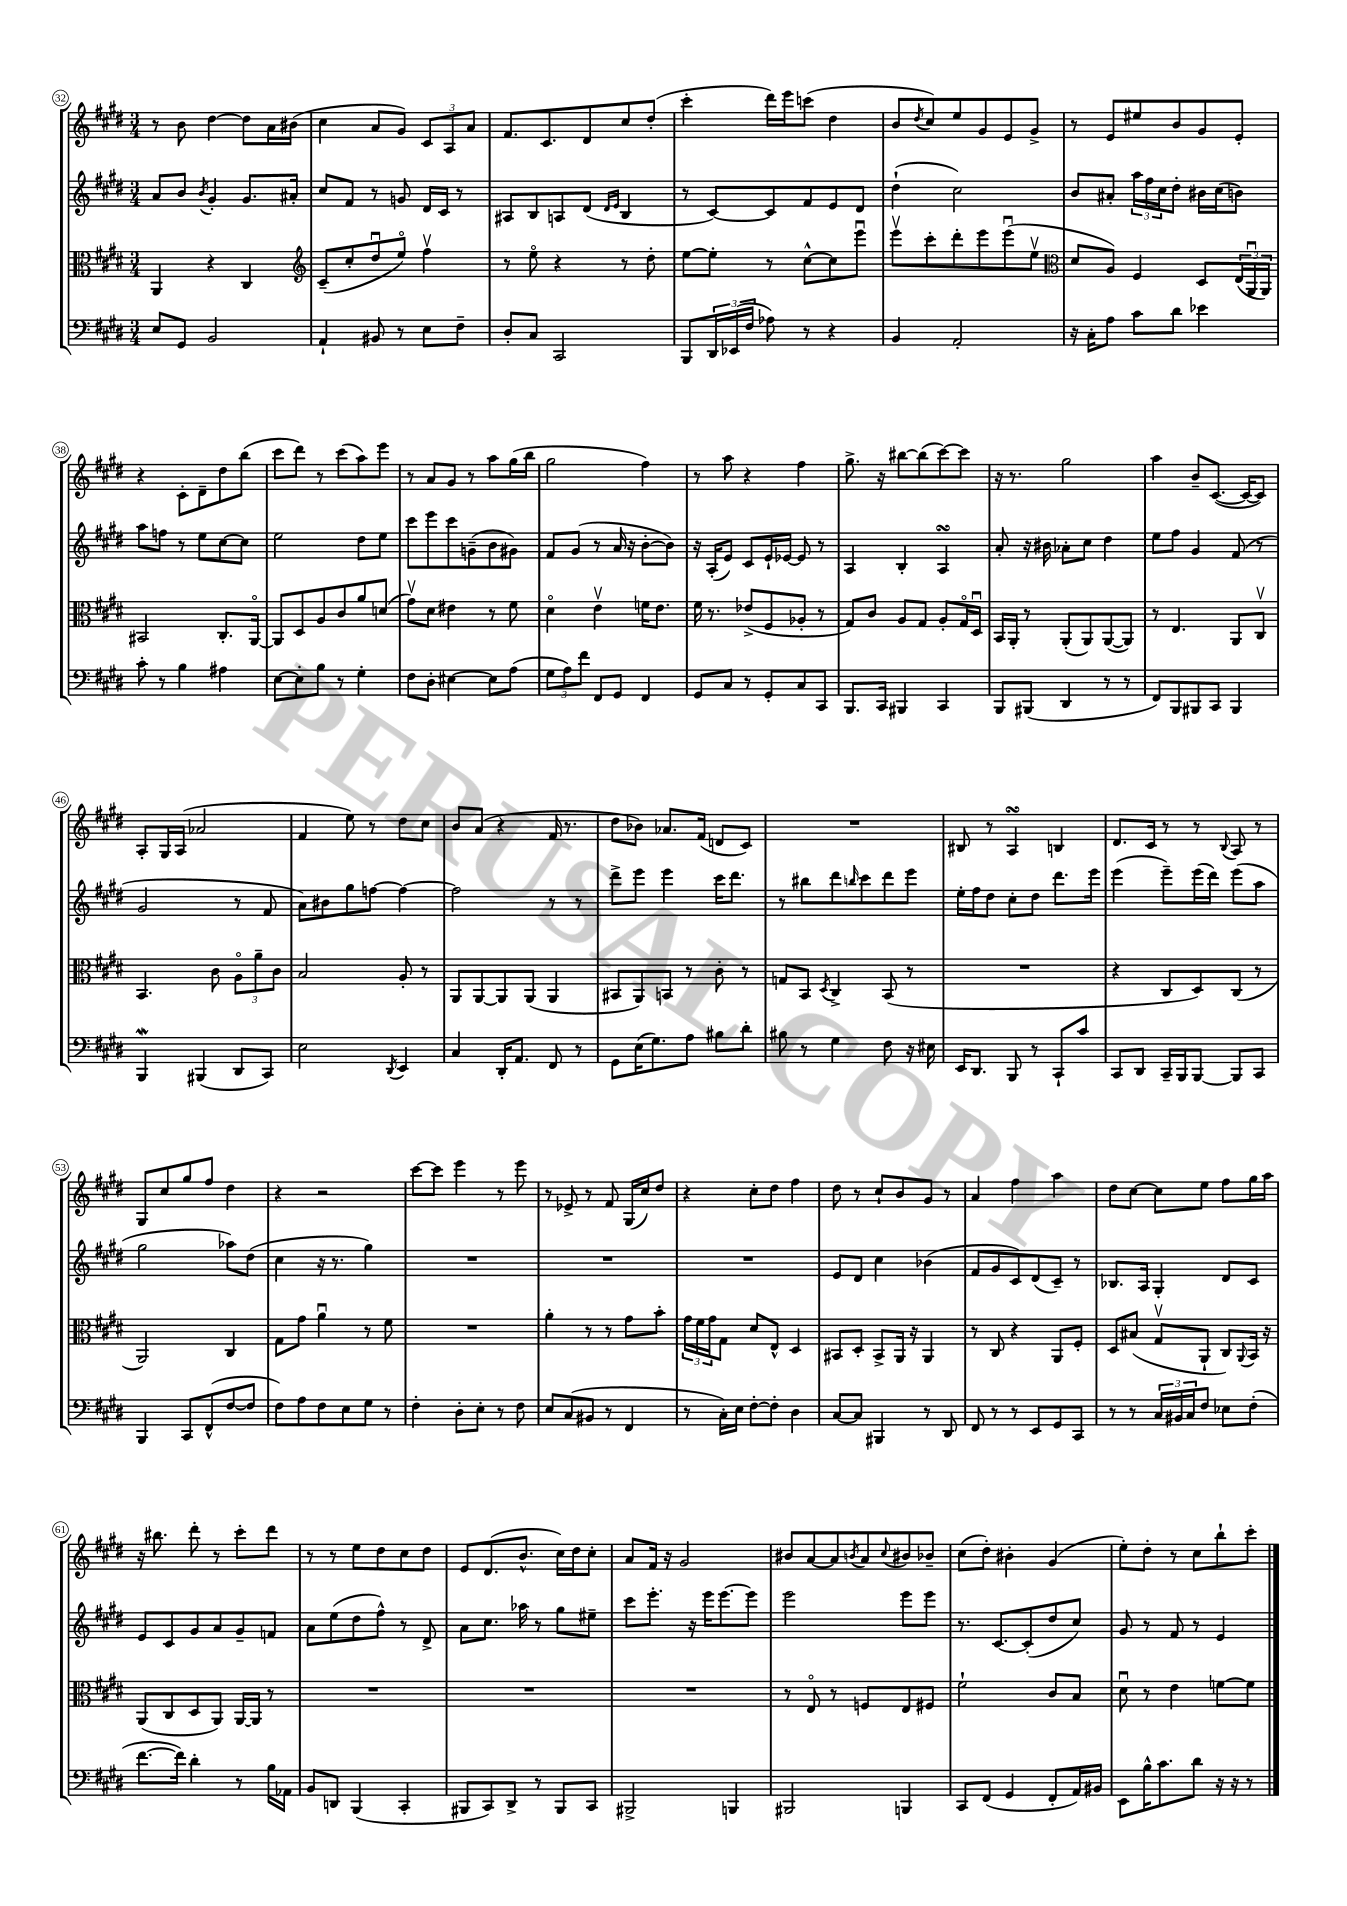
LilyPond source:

<<
\new StaffGroup <<
\new Staff = "s0" {
    \clef treble \key e \major \numericTimeSignature \time 3/4
    r8 b'8 dis''4~ dis''8 a'16 bis'16( |
    cis''4 a'8 gis'8) \tuplet 3/2 { cis'8 a8 a'8 } |
    fis'8. cis'8. dis'8 cis''8 dis''8-.( |
    cis'''4-. dis'''16) e'''16 c'''8( dis''4 |
    b'8 \acciaccatura { dis''8 } cis''8) e''8 gis'8 e'8 gis'8-> |
    r8 e'8 eis''8 b'8 gis'8 e'8-. |
    r4 cis'8-. dis'8-- dis''8 b''8( |
    cis'''8 dis'''8) r8 cis'''8( a''8) e'''8 |
    r8 a'8 gis'8 r8 a''8 gis''16( b''16 |
    gis''2 fis''4) |
    r8 a''8 r4 fis''4 |
    gis''8.-> r16 bis''8~ bis''8( cis'''8~) cis'''8 |
    r16 r8. gis''2 |
    a''4 b'8-- cis'8.~( cis'16~ cis'8) |
    a8-. gis16 a16( aes'2 |
    fis'4 e''8) r8 dis''8 cis''8 |
    b'8 a'8( r4 fis'16 r8. |
    dis''8 bes'8) aes'8. fis'16( d'8 cis'8) |
    R2. |
    bis8 r8 a4\turn b4 |
    dis'8. cis'16 r8 r8 \appoggiatura { b8 } a8 r8 |
    gis8 cis''8 gis''8 fis''8 dis''4 |
    r4 r2 |
    cis'''8~ cis'''8 e'''4 r8 e'''8 |
    r8 ees'8-> r8 fis'8 gis16( cis''16) dis''8 |
    r4 cis''8-. dis''8 fis''4 |
    dis''8 r8 cis''8-! b'8 gis'8 r8 |
    a'4 fis''4 a''4 |
    dis''8 cis''8~ cis''8 e''8 fis''8 gis''16 a''16 |
    r16 bis''8. dis'''8-. r8 cis'''8-. dis'''8 |
    r8 r8 e''8 dis''8 cis''8 dis''8 |
    e'8 dis'8.( b'8.-^ cis''16) dis''16 cis''8-. |
    a'8 fis'16 r16 gis'2 |
    bis'8 a'8~ a'8 \acciaccatura { b'8 } a'8 \appoggiatura { cis''8 } bis'8 bes'8-- |
    cis''8( dis''8-.) bis'4-. gis'4( |
    e''8-.) dis''8-. r8 cis''8 b''8-! cis'''8-. \bar "|." |
}
\new Staff = "s1" {
    \clef treble \key e \major \numericTimeSignature \time 3/4
    a'8 b'8 \acciaccatura { b'8 } gis'4-. gis'8. ais'16-. |
    cis''8 fis'8 r8 g'8 dis'16 cis'16 r8 |
    ais8 b8 a8 dis'8( \grace { dis'16 e'16 } b4 |
    r8 cis'8~) cis'8 fis'8 e'8 dis'8 |
    dis''4-!( cis''2) |
    b'8 ais'8-. \tuplet 3/2 { a''16 fis''16 cis''16 } dis''8-. bis'16 cis''16( b'8) |
    a''8 f''8 r8 e''8 cis''8~ cis''8 |
    e''2 dis''8 e''8 |
    cis'''8 e'''8 cis'''8 g'8--( b'8 gis'8) |
    fis'8 gis'8( r8 a'16 r16 b'8~-. b'8) |
    r16 a16-.( e'8) cis'8 e'16-! ees'16~ ees'8 r8 |
    a4 b4-. a4\turn |
    a'8-. r16 bis'16 aes'8-. cis''8 dis''4 |
    e''8 fis''8 gis'4 fis'8( r8 |
    gis'2 r8 fis'8 |
    a'8) bis'8 gis''8 f''8~ f''4~ |
    f''2 r8 r8 |
    dis'''8-> e'''8 e'''4 cis'''16 dis'''8. |
    r8 bis''8 dis'''8 \grace { b''16 } cis'''8 dis'''8 e'''8 |
    e''16-. fis''16 dis''8 cis''8-. dis''8 dis'''8. e'''16 |
    e'''4( e'''8--) e'''16( dis'''16) e'''8( a''8 |
    gis''2 aes''8) dis''8( |
    cis''4 r16 r8. gis''4) |
    R2. |
    R2. |
    R2. |
    e'8 dis'8 cis''4 bes'4( |
    fis'8 gis'8 cis'8) dis'8( cis'8--) r8 |
    bes8. a16 gis4-. dis'8 cis'8 |
    e'8 cis'8 gis'8 a'8 gis'8-- f'8 |
    a'8 e''8( dis''8 fis''8-^) r8 dis'8-> |
    a'8 cis''8. aes''16 r8 gis''8 eis''8-- |
    cis'''8 e'''8.-. r16 e'''16 e'''8.~ e'''8 |
    e'''2 e'''8 e'''8 |
    r8. cis'8.~ cis'8-.( dis''8 cis''8) |
    gis'8 r8 fis'8 r8 e'4 \bar "|." |
}
\new Staff = "s2" {
    \clef alto \key e \major \numericTimeSignature \time 3/4
    a,4 r4 cis4 |
    \clef treble cis'8--( cis''8-. dis''8\downbow e''8\flageolet) fis''4\upbow |
    r8 e''8\flageolet r4 r8 dis''8-. |
    e''8~ e''8-. r8 cis''8~-^ cis''8 e'''8\downbow |
    e'''8\upbow cis'''8-. dis'''8-. e'''8 e'''8\downbow( e''8\upbow |
    \clef alto dis'8 a8) fis4 dis8 \tuplet 3/2 { e16( a,16\downbow a,16) } |
    bis,2 cis8.-. a,16~\flageolet |
    a,8 dis8 a8 cis'8 a'8 d'8( |
    gis'8\upbow) dis'8 eis'4 r8 fis'8 |
    dis'4\flageolet e'4\upbow f'16 e'8. |
    fis'16 r8. ees'8->( fis8 aes8-. r8 |
    gis8) cis'8 a8 gis8 a8-. gis16\flageolet dis16\downbow |
    b,16 a,16-. r8 a,8-.( a,8) a,8~( a,8) |
    r8 e4. a,8 cis8\upbow |
    b,4. cis'8 \tuplet 3/2 { a8\flageolet a'8-- cis'8 } |
    b2 a8-. r8 |
    a,8 a,8~ a,8 a,8( a,4 |
    bis,8 a,8) b,8 r8 cis'8-. r8 |
    g8 b,8 \acciaccatura { dis8 } cis4-> b,8( r8 |
    R2. |
    r4 cis8 dis8) cis8( r8 |
    a,2) cis4 |
    gis8 gis'8 a'4\downbow r8 fis'8 |
    R2. |
    a'4-. r8 r8 gis'8 b'8-. |
    \tuplet 3/2 { gis'16 fis'16 gis'16 } gis8 dis'8 e8-^ dis4 |
    bis,8 dis8-. bis,8-> a,16 r16 a,4 |
    r8 cis8 r4 a,8 fis8-. |
    dis8 bis8( gis8\upbow a,8-! cis8) \appoggiatura { a,8 } b,16 r16 |
    a,8( cis8 dis8 a,8) a,16~ a,16 r8 |
    R2. |
    R2. |
    R2. |
    r8 e8\flageolet r8 f8 e8 fis8 |
    fis'2-! cis'8 b8 |
    dis'8\downbow r8 e'4 f'8~ f'8 \bar "|." |
}
\new Staff = "s3" {
    \clef bass \key e \major \numericTimeSignature \time 3/4
    e8 gis,8 b,2 |
    a,4-! bis,8 r8 e8 fis8-- |
    dis8-. cis8 cis,2 |
    b,,8 \tuplet 3/2 { dis,16 ees,16( fis16 } aes8) r8 r4 |
    b,4 a,2-. |
    r16 cis16-. a8 cis'8 dis'8 ees'4 |
    cis'8-. r8 b4 ais4 |
    e8~ e8-. b8 r8 gis4-. |
    fis8 dis8-. eis4~ eis8 a8( |
    \tuplet 3/2 { gis8 a8) fis'8 } fis,8 gis,8 fis,4 |
    gis,8 cis8 r8 gis,8-. cis8 cis,8 |
    b,,8. cis,16 bis,,4 cis,4 |
    b,,8 bis,,8( dis,4 r8 r8 |
    fis,8) b,,8 bis,,8 cis,8 bis,,4 |
    b,,4\mordent bis,,4( dis,8 cis,8) |
    e2 \acciaccatura { dis,8 } e,4 |
    cis4 dis,16-. a,8. fis,8 r8 |
    gis,8 e16( gis8.) a8 bis8 dis'8-. |
    bis8 r8 gis4 fis8 r16 eis16 |
    e,16 dis,8. b,,8 r8 cis,8-! cis'8 |
    cis,8 dis,8 cis,16-- b,,16 b,,8~ b,,8 cis,8 |
    b,,4 cis,8 fis,8-^( fis8~ fis8 |
    fis8) a8 fis8 e8 gis8 r8 |
    fis4-. dis8-. e8-. r8 fis8 |
    e8 cis8( bis,8 r8 fis,4 |
    r8 cis16-.) e16 fis8~-. fis8-. dis4 |
    cis8~ cis8 bis,,4 r8 dis,8 |
    fis,8 r8 r8 e,8 gis,8 cis,8 |
    r8 r8 \tuplet 3/2 { cis16 bis,16 cis16 } fis8 ees8 fis8-.( |
    fis'8.~ fis'16) dis'4-. r8 b16 aes,16 |
    b,8 d,8 b,,4( cis,4-. |
    bis,,8 cis,8) dis,8-> r8 bis,,8 cis,8 |
    bis,,2-> b,,4 |
    bis,,2 b,,4 |
    cis,8 fis,8( gis,4 fis,8-. a,16) bis,16 |
    e,8 b16-^ cis'8. dis'8 r16 r16 r8 \bar "|." |
}
>>
>>
\layout { \context { \Score currentBarNumber = #32 \override BarNumber.stencil = #(make-stencil-circler 0.1 0.3 ly:text-interface::print) } }
